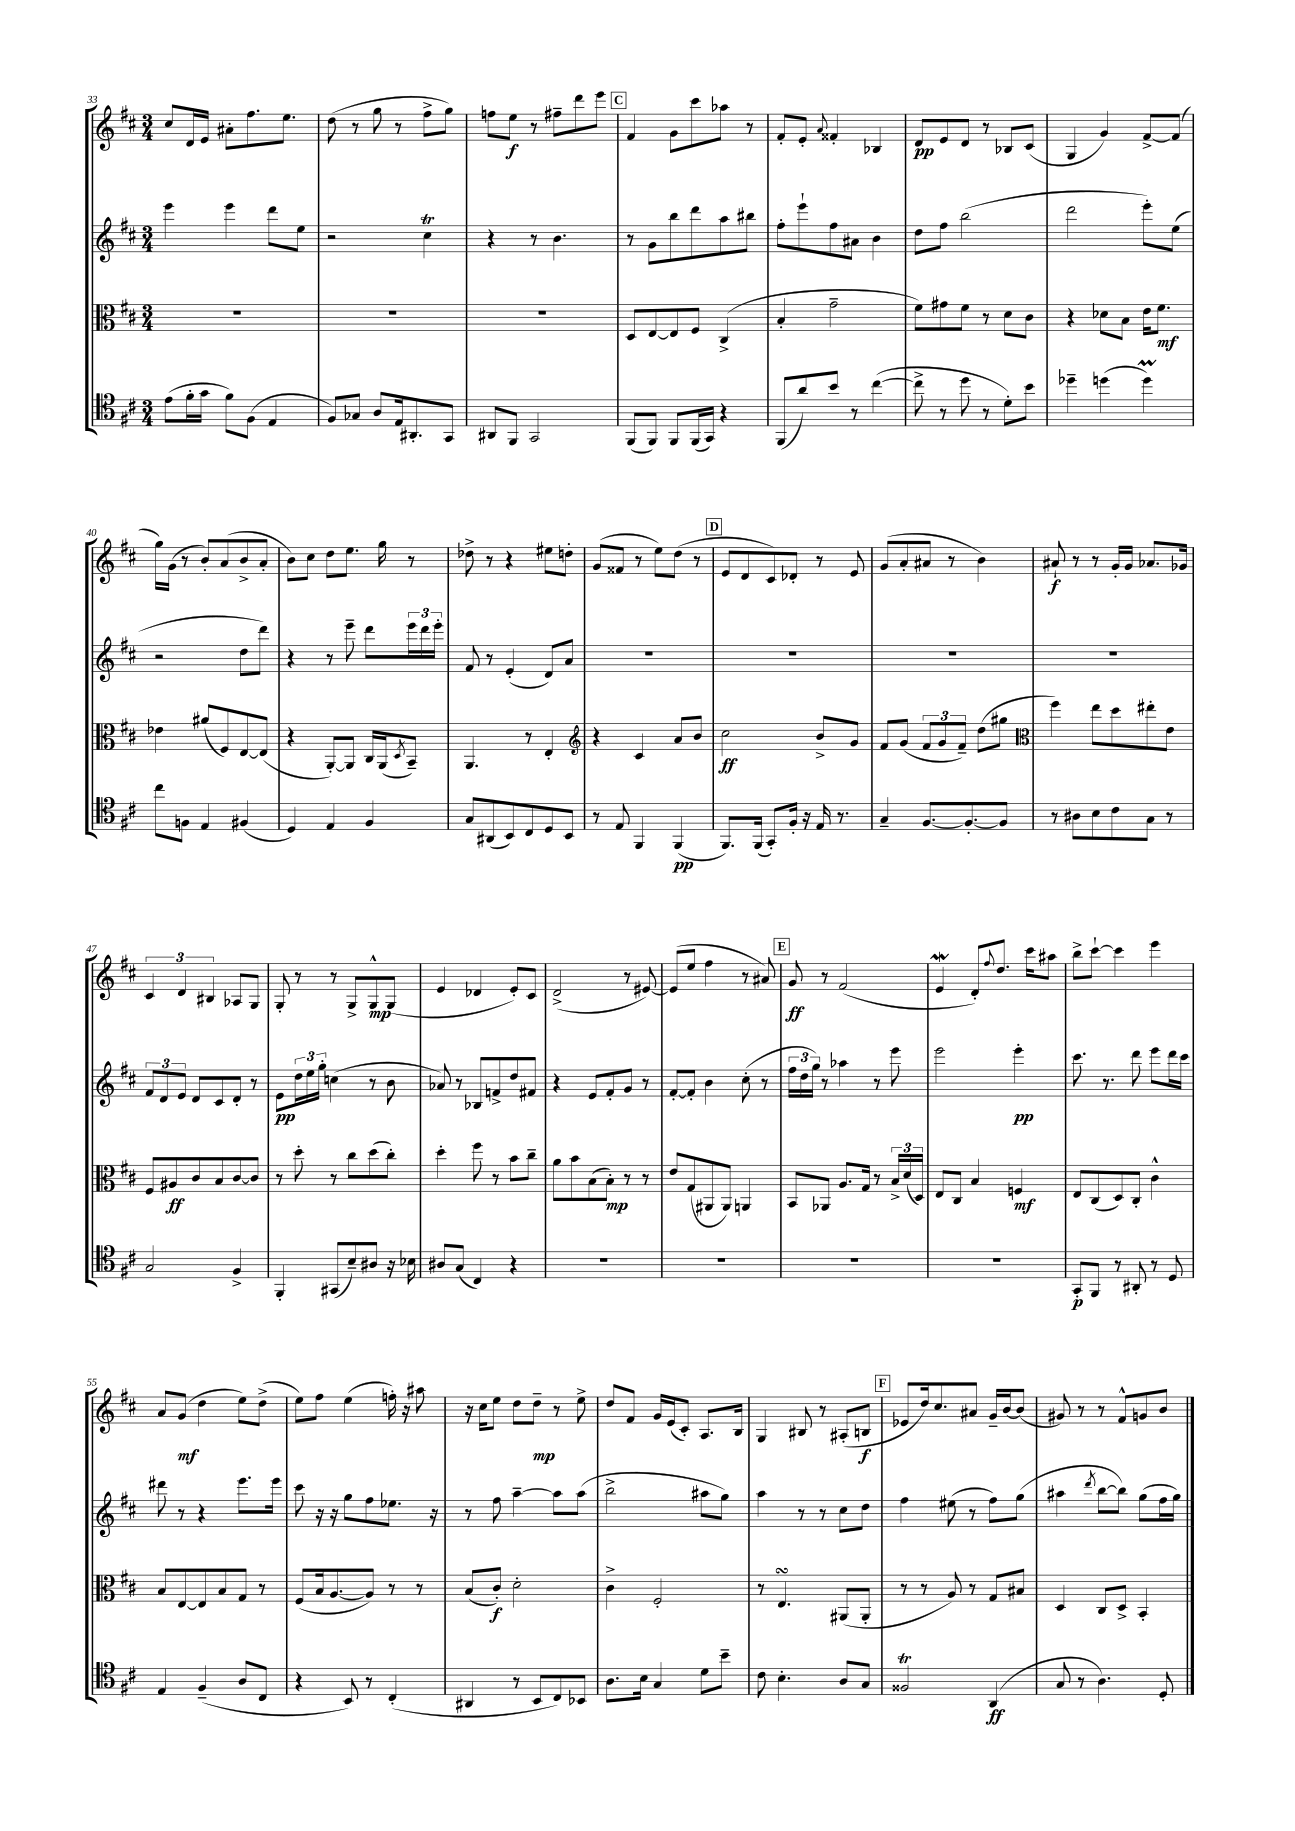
<<
\new StaffGroup <<
\new Staff = "s0" {
    \clef treble \key d \major \numericTimeSignature \time 3/4
    cis''8 d'16 e'16 ais'8-. fis''8. e''8. |
    d''8( r8 g''8 r8 fis''8-> g''8) |
    f''8 e''8\f r8 fis''8-- d'''8 e'''8 |
    \mark \markup { \box "C" } fis'4 g'8 cis'''8 aes''8 r8 |
    fis'8-. e'8-. \appoggiatura { a'8 } fisis'4-. bes4 |
    d'8\pp e'8 d'8 r8 bes8 cis'8( |
    g4 g'4) fis'8~-> fis'8( |
    g''16) g'16( r8 b'8-.) a'8( b'8-> a'8-. |
    b'8) cis''8 d''8 e''8. g''16 r8 |
    des''8-> r8 r4 eis''8 d''8-. |
    g'8( fisis'8 r8 e''8) d''8( r8 |
    \mark \markup { \box "D" } e'8 d'8 cis'8) des'8-. r8 e'8 |
    g'8( a'8-. ais'8 r8 b'4) |
    ais'8-!\f r8 r8 g'16-. g'16 aes'8. ges'16 |
    \tuplet 3/2 { cis'4 d'4 bis4 } aes8 g8 |
    g8-. r8 r8 g8-> g8-^\mp g8( |
    e'4 des'4 e'8-.) cis'8 |
    d'2->( r8 eis'8~) |
    eis'8( e''8 fis''4 r8 ais'8) |
    \mark \markup { \box "E" } g'8\ff r8 fis'2( |
    e'4\mordent d'8-.) \appoggiatura { fis''8 } d''8. cis'''16 ais''8 |
    b''8-> cis'''8~-! cis'''4 e'''4 |
    a'8 g'8\mf( d''4 e''8) d''8->( |
    e''8) fis''8 e''4( f''16-.) r16 ais''8 |
    r16 cis''16 e''8 d''8 d''8--\mp r8 e''8-> |
    d''8 fis'8 g'16 e'16( cis'8-.) a8. b16 |
    g4 bis8 r8 ais8-.( b8\f |
    \mark \markup { \box "F" } ees'8 d''16) cis''8. ais'8 g'16-- b'16~ b'8( |
    gis'8) r8 r8 fis'8-^ g'8 b'8 \bar "|." |
}
\new Staff = "s1" {
    \clef treble \key d \major \numericTimeSignature \time 3/4
    e'''4 e'''4 d'''8 e''8 |
    r2 cis''4\trill |
    r4 r8 b'4. |
    \mark \markup { \box "C" } r8 g'8 b''8 d'''8 a''8 bis''8 |
    fis''8-. e'''8-! fis''8 ais'8 b'4 |
    d''8 fis''8 b''2( |
    d'''2 e'''8-.) e''8( |
    r2 d''8 d'''8) |
    r4 r8 e'''8-- d'''8 \tuplet 3/2 { e'''16 d'''16 e'''16-. } |
    fis'8 r8 e'4-.( d'8) a'8 |
    R2. |
    \mark \markup { \box "D" } R2. |
    R2. |
    R2. |
    \tuplet 3/2 { fis'8 d'8 e'8 } d'8 cis'8 d'8-. r8 |
    e'8\pp \tuplet 3/2 { d''16 e''16 g''16-. } c''4( r8 b'8 |
    aes'8) r8 bes8 f'8-> d''8 fis'8 |
    r4 e'8 fis'8-. g'8 r8 |
    fis'8~-. fis'8-. b'4 cis''8-.( r8 |
    \mark \markup { \box "E" } \tuplet 3/2 { fis''16 d''16 g''16) } r8 aes''4 r8 e'''8 |
    e'''2 e'''4-.\pp |
    cis'''8. r8. d'''8 e'''8 d'''16 cis'''16 |
    dis'''8 r8 r4 e'''8. e'''16 |
    cis'''8 r16 r16 g''8 fis''8 ees''8. r16 |
    r8 fis''8 a''4~-- a''8 a''8( |
    b''2-> ais''8 g''8) |
    a''4 r8 r8 cis''8 d''8 |
    \mark \markup { \box "F" } fis''4 eis''8( r8 fis''8) g''8( |
    ais''4 \acciaccatura { d'''8 } b''8~ b''8) g''8( fis''16 g''16) \bar "|." |
}
\new Staff = "s2" {
    \clef alto \key d \major \numericTimeSignature \time 3/4
    R2. |
    R2. |
    R2. |
    \mark \markup { \box "C" } d8 e8~ e8 fis8 cis4->( |
    b4-. g'2-- |
    fis'8) gis'8 fis'8 r8 d'8 cis'8 |
    r4 des'8 b8 e'16 fis'8.\mf |
    ees'4 ais'8( fis8) e8~ e8( |
    r4 a,8~-.) a,8 cis16 a,16( \acciaccatura { d8 } b,8--) |
    a,4. r8 e4-. |
    \clef treble r4 cis'4 a'8 b'8 |
    \mark \markup { \box "D" } cis''2\ff b'8-> g'8 |
    fis'8 g'8( \tuplet 3/2 { fis'8 g'8 fis'8--) } d''8( gis''8 |
    \clef alto fis''4) e''8 d''8 eis''8-. e'8 |
    fis8 ais8\ff cis'8 b8 cis'8~ cis'8 |
    r8 d''8-. r8 cis''8 d''8( cis''8-.) |
    d''4-. fis''8 r8 b'8 cis''8-- |
    a'8 b'8 b8( b8-.\mp) r8 r8 |
    e'8 g8( ais,8 ais,8) a,4 |
    \mark \markup { \box "E" } b,8 aes,8 a8. g16 r8 \tuplet 3/2 { b16-> d'16( d16) } |
    e8 cis8 b4 f4\mf |
    e8 cis8( d8) cis8-. cis'4-^ |
    b8 e8~ e8 b8 g8 r8 |
    fis8( b16 a8.~ a8) r8 r8 |
    b8( cis'8-.\f) d'2-. |
    cis'4-> fis2-. |
    r8 e4.\turn ais,8( ais,8-. |
    \mark \markup { \box "F" } r8 r8 a8) r8 g8 bis8 |
    d4 cis8 d8-> b,4-. \bar "|." |
}
\new Staff = "s3" {
    \clef tenor \key d \major \numericTimeSignature \time 3/4
    e'8( fis'16-. g'16 fis'8) fis8( e4 |
    fis8) ges8 a8 e16 ais,8.-. g,8 |
    ais,8 fis,8 g,2 |
    \mark \markup { \box "C" } fis,8( fis,8) fis,8 fis,16( g,16) r4 |
    fis,8( a'8) b'8 r8 cis''4~( |
    cis''8-> r8 d''8 r8 d'8-.) b'8 |
    des''4-- d''4( d''4\prall) |
    cis''8 f8 e4 fis4( |
    d4) e4 fis4 |
    g8 ais,8( b,8) cis8 d8 b,8 |
    r8 e8 fis,4 fis,4\pp( |
    \mark \markup { \box "D" } fis,8.) fis,16( g,8-.) fis16-. r16 e16 r8. |
    g4-- fis8.~ fis8.~-. fis8 |
    r8 ais8 b8 cis'8 g8 r8 |
    g2 fis4-> |
    fis,4-. gis,8( b8--) ais8 r16 bes16 |
    ais8 g8( cis4) r4 |
    R2. |
    R2. |
    \mark \markup { \box "E" } R2. |
    R2. |
    g,8-.\p fis,8 r8 ais,8-. r8 d8 |
    e4 fis4--( a8 cis8 |
    r4 b,8) r8 cis4-.( |
    ais,4 r8 b,8 cis8) bes,8 |
    a8. b16 g4 d'8 b'8-- |
    cis'8 b4.-. a8 g8 |
    \mark \markup { \box "F" } fisis2\trill a,4\ff( |
    g8 r8 a4.) d8-. \bar "|." |
}
>>
>>
\layout { \context { \Score currentBarNumber = #33 } }
